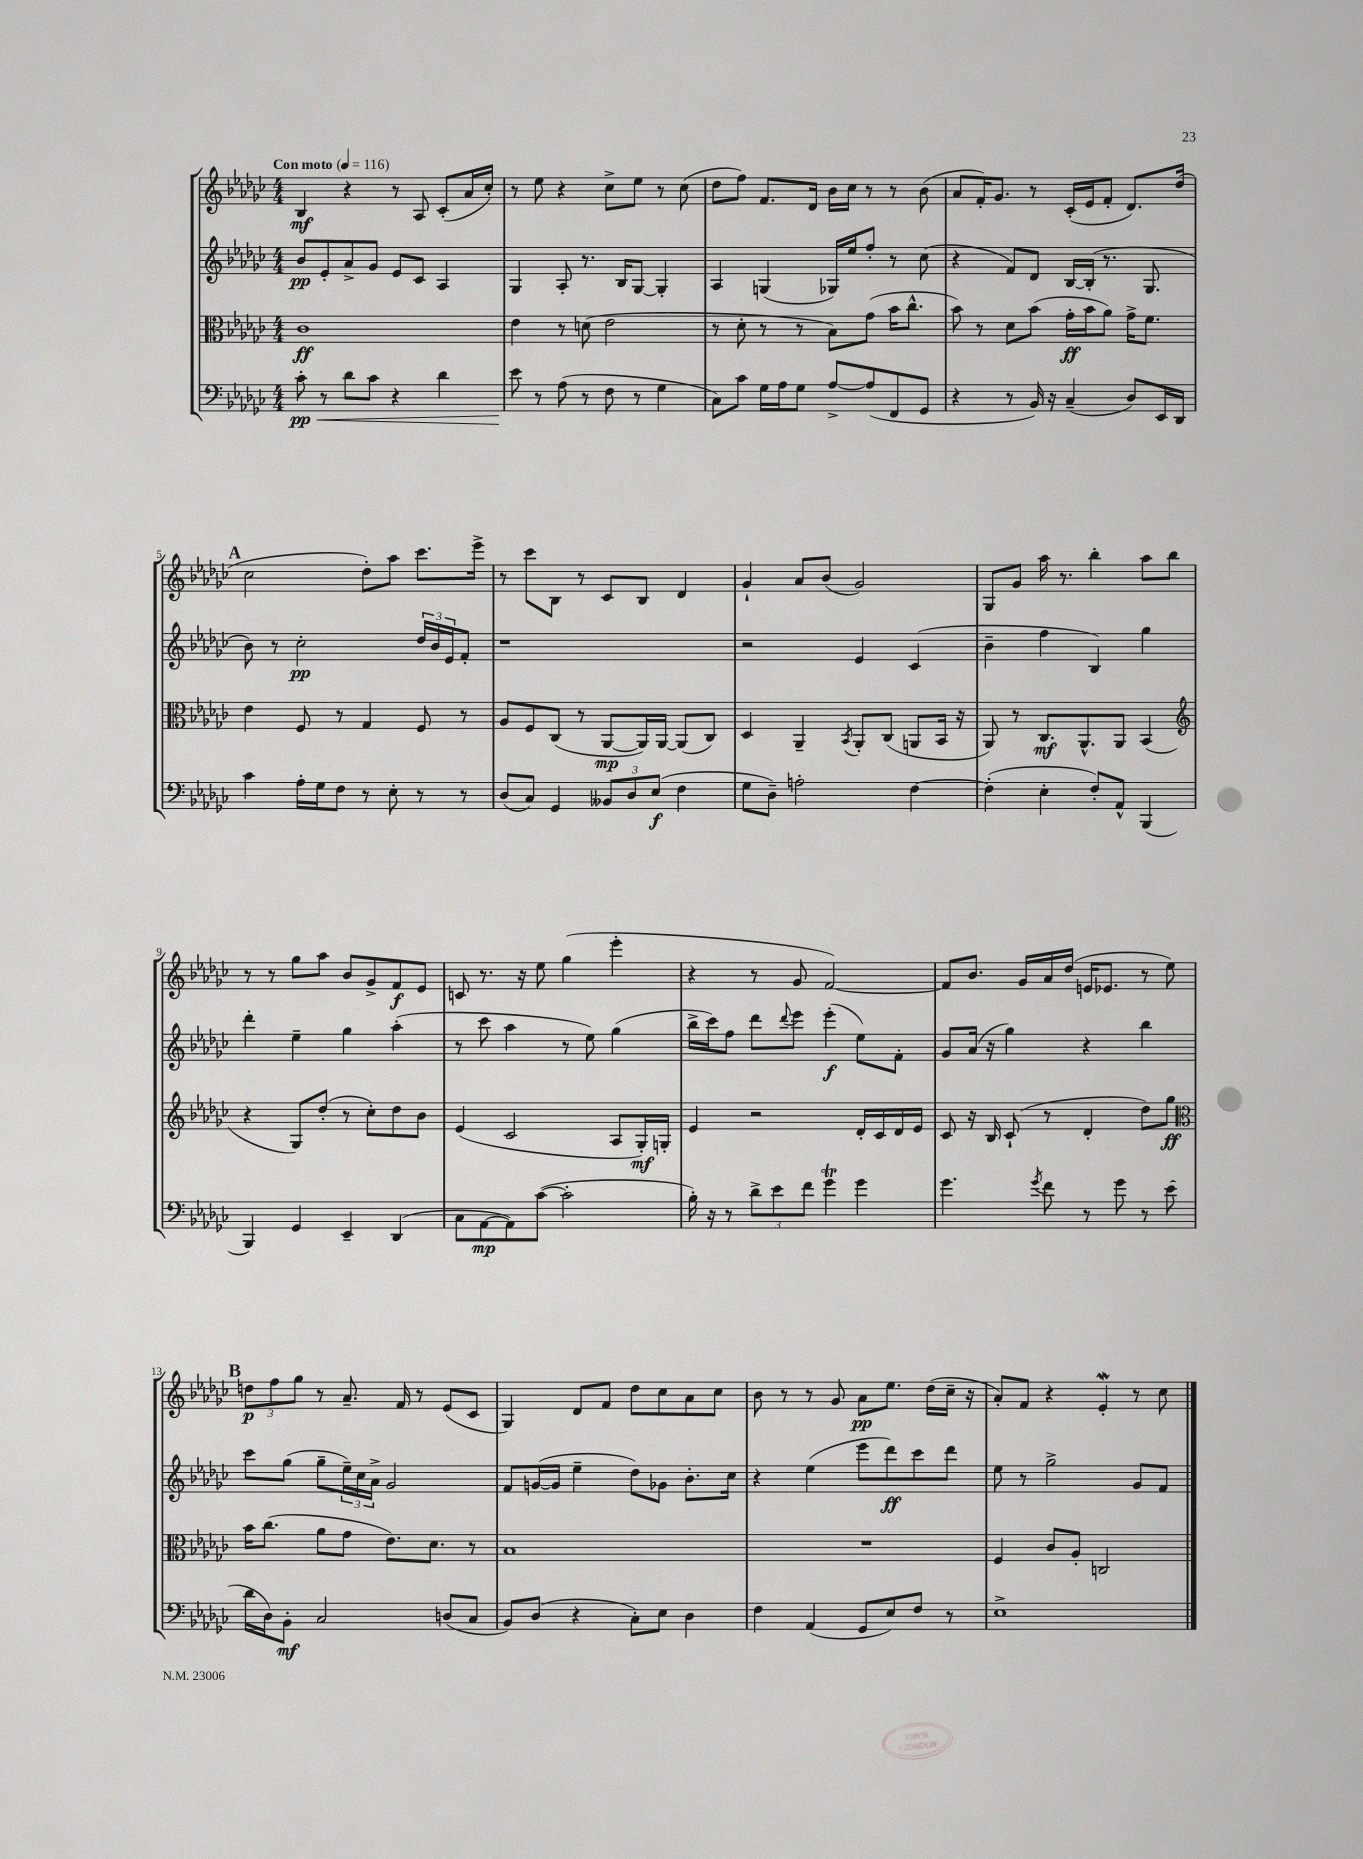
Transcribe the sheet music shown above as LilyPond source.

<<
\new StaffGroup <<
\new Staff = "s0" {
    \clef treble \key ges \major \numericTimeSignature \time 4/4 \tempo "Con moto" 4 = 116
    bes4\mf r4 r8 aes8 ces'8-.( aes'16 ces''16-.) |
    r8 ees''8 r4 ces''8-> ees''8 r8 ces''8( |
    des''8 f''8) f'8. des'16 bes'16 ces''16 r8 r8 bes'8( |
    aes'8 f'16-.) ges'8. r8 ces'16-.( ees'16 f'8-. des'8.) des''16( |
    \mark \markup { \bold "A" } ces''2 des''8-.) aes''8 ces'''8. ees'''16-> |
    r8 ces'''8 bes8 r8 ces'8 bes8 des'4 |
    ges'4-! aes'8 bes'8( ges'2) |
    ges8 ges'8 aes''16 r8. bes''4-. aes''8 bes''8 |
    r8 r8 ges''8 aes''8 bes'8 ges'8-> f'8\f ees'8 |
    c'8 r8. r16 ees''8 ges''4( ees'''4-. |
    r4 r8 ges'8 f'2~) |
    f'8 bes'8. ges'16 aes'16 des''16( e'16 ees'8. r8 ees''8) |
    \mark \markup { \bold "B" } \tuplet 3/2 { d''8\p f''8 ges''8 } r8 aes'8.-- f'16 r8 ees'8( ces'8 |
    ges4) des'8 f'8 des''8 ces''8 aes'8 ces''8 |
    bes'8 r8 r8 ges'8 aes'8\pp ees''8. des''16( ces''16-- r16 |
    aes'8-.) f'8 r4 ees'4-.\mordent r8 ces''8 \bar "|." |
}
\new Staff = "s1" {
    \clef treble \key ges \major \numericTimeSignature \time 4/4
    bes'8\pp ees'8-. aes'8-> ges'8 ees'8 ces'8 aes4 |
    ges4 aes8-. r8. bes16 ges8~ ges4-. |
    aes4 g4( ges16) ees''16 f''8-. r8 ces''8( |
    r4 f'8) des'8 bes16~ bes16-.( r8. ges8. |
    \mark \markup { \bold "A" } bes'8) r8 ces''2-.\pp \tuplet 3/2 { des''16 bes'16 ees'16 } f'8-. |
    r1 |
    r2 ees'4 ces'4( |
    bes'4-- f''4 bes4) ges''4 |
    des'''4-. ees''4-- ges''4 aes''4-.( |
    r8 ces'''8 aes''4 r8 ees''8) ges''4( |
    bes''16-> ces'''16) f''8 des'''8 \appoggiatura { des'''8 } ees'''8 ees'''4-.\f( ees''8) f'8-. |
    ges'8 aes'16( r16 ges''4) r4 bes''4 |
    \mark \markup { \bold "B" } ces'''8 ges''8( ges''8-- \tuplet 3/2 { ees''16--) ces''16 aes'16-> } ges'2 |
    f'8 g'16~( g'16 ees''4-- des''8) ges'8 bes'8.-. ces''16 |
    r4 ees''4( ees'''8 des'''8\ff) ces'''8 des'''8 |
    ees''8 r8 ges''2-> ges'8 f'8 \bar "|." |
}
\new Staff = "s2" {
    \clef alto \key ges \major \numericTimeSignature \time 4/4
    ces'1\ff |
    ees'4 r8 d'8( ees'2 |
    r8 des'8-. r8 r8 bes8) ges'8( bes'16 ces''8.-^ |
    bes'8) r8 des'8 bes'8( ges'16-.\ff bes'16 aes'8) ges'16-> f'8. |
    \mark \markup { \bold "A" } ees'4 f8 r8 ges4 f8 r8 |
    aes8 f8 ces8( r8 aes,8~\mp aes,16) aes,16~ aes,8( ces8) |
    des4 aes,4-- \acciaccatura { bes,8 } aes,8-. ces8( a,8 bes,16 r16 |
    aes,8) r8 ces8.\mf aes,8.-^ aes,8 bes,4( |
    \clef treble r4 ges8) des''8-.( r8 ces''8-.) des''8 bes'8 |
    ees'4( ces'2 aes8 ges16-.\mf) g16-. |
    ees'4 r2 des'16-. ces'16 des'16 ees'16 |
    ces'8 r16 bes16 ces'8-!( r8 des'4-. des''8) ges''8\ff |
    \mark \markup { \bold "B" } \clef alto bes'16 ces''8.( aes'8 ges'8 ees'8.) des'8. r8 |
    bes1 |
    R1 |
    f4 ces'8 aes8-. c2 \bar "|." |
}
\new Staff = "s3" {
    \clef bass \key ges \major \numericTimeSignature \time 4/4
    ces'8-.\pp\< r8 des'8 ces'8 r4 des'4 |
    ees'8\! r8 aes8( r8 f8 r8 ges4 |
    ces8) ces'8 ges16 aes16 ges8 aes8~-> aes8( f,8 ges,8 |
    r4 r8 bes,16) r16 ces4--( des8) ees,16 des,16 |
    \mark \markup { \bold "A" } ces'4 aes16-. ges16 f8 r8 ees8-. r8 r8 |
    des8( ces8) ges,4 \tuplet 3/2 { beses,8 des8 ees8\f( } f4 |
    ges8 des8--) a2-. f4~ |
    f4-.( ees4-. f8-.) aes,8-^ bes,,4( |
    bes,,4) ges,4 ees,4-- des,4( |
    ces8 aes,8~\mp aes,8) ces'8~( ces'2-. |
    bes16-.) r16 r8 \tuplet 3/2 { des'8-> ees'8 f'8 } ges'4\trill ges'4 |
    ges'4. \acciaccatura { ges'8 } f'8 r8 ges'8 r8 ees'8( |
    \mark \markup { \bold "B" } des'16 des16) bes,8-.\mf ces2 d8( ces8 |
    bes,8) des8( r4 ces8-.) ees8 des4 |
    f4 aes,4( ges,8 ees8) f8 r8 |
    ees1-> \bar "|." |
}
>>
>>
